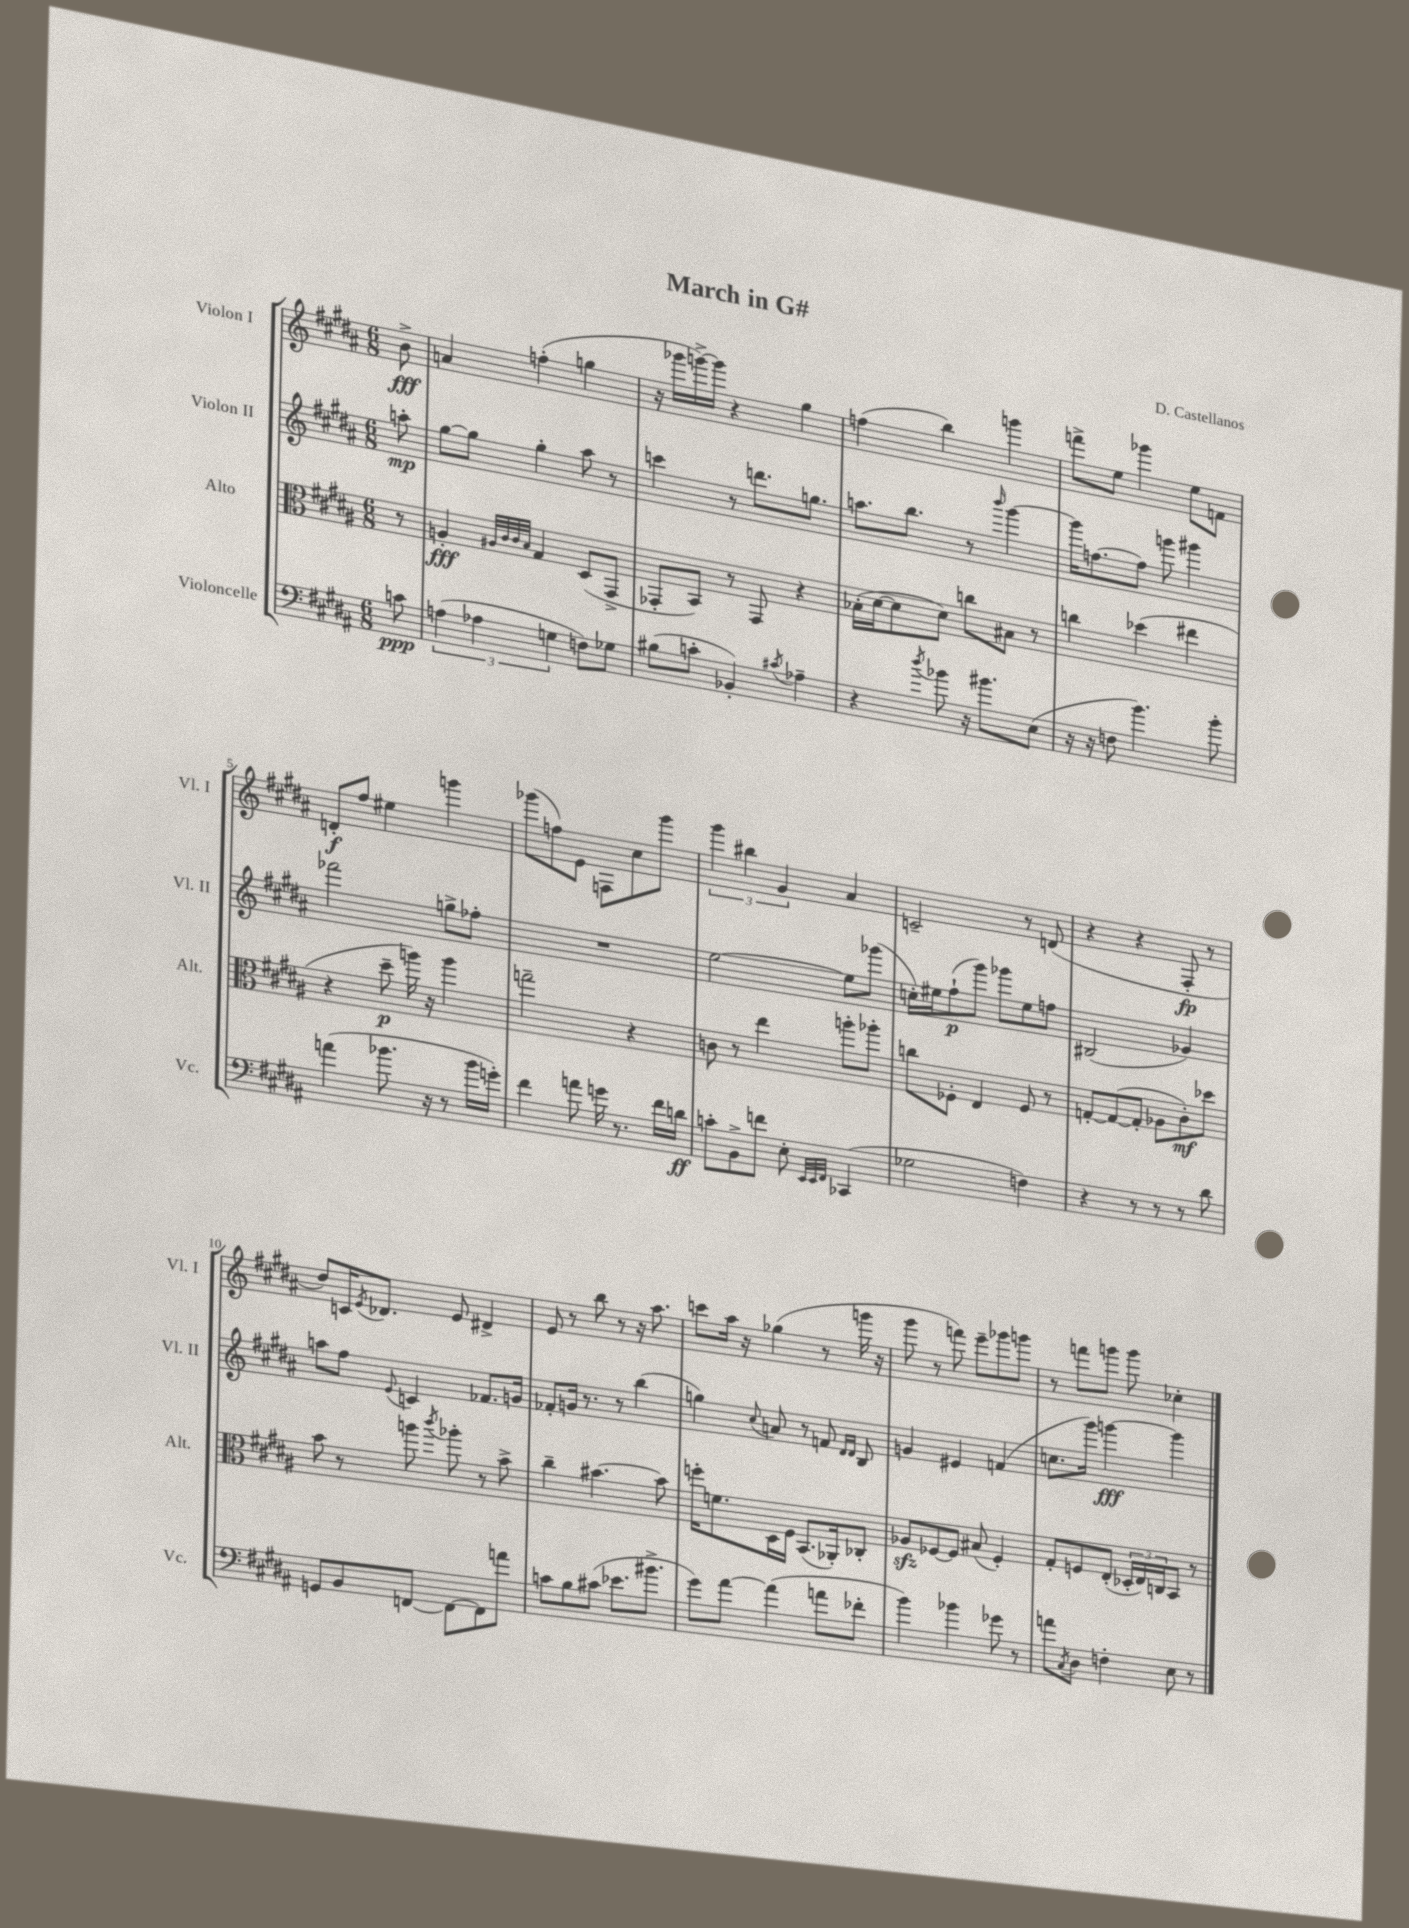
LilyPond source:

\header { title = "March in G#" composer = "D. Castellanos" }
<<
\new StaffGroup <<
\new Staff = "s0" \with { instrumentName = "Violon I" shortInstrumentName = "Vl. I" } {
    \clef treble \key b \major \numericTimeSignature \time 6/8 \partial 8
    b'8->\fff |
    a'4 f''4-.( g''4 |
    r16 ges'''16 g'''16~->) g'''16 r4 gis''4 |
    f''4( b''4) g'''4 |
    f'''8-> e''8 ges'''4 e''8 f'8 |
    d'8-.\f fis''8 eis''4 g'''4 |
    ges'''8( f''8) e'8 f8 cis''8 ges'''8 |
    \tuplet 3/2 { gis'''4 bis''4 gis'4 } ais'4 |
    c'2-- r8 d'8( |
    r4 r4 fis8-.\fp r8 |
    dis''8) c'16 \acciaccatura { e'8 } des'8. e'8 dis'4-> |
    e'8 r8 b''8 r8 r16 ais''8. |
    c'''8 ais''16 r16 ges''4( r8 g'''16 r16 |
    gis'''8 r8 f'''8) e'''8-- ges'''8 g'''8 |
    r8 f'''8 g'''8 g'''8 ces''4-. \bar "|." |
}
\new Staff = "s1" \with { instrumentName = "Violon II" shortInstrumentName = "Vl. II" } {
    \clef treble \key b \major \numericTimeSignature \time 6/8 \partial 8
    a''8-.\mp |
    gis''8~ gis''8 gis''4-. ais''8 r8 |
    c'''4 r8 d'''8. g''8. |
    a''8. b''8. r8 \grace { b'''16 } gis'''4~ |
    gis'''16 f''8.~ f''8 g'''8 gis'''4 |
    fes'''2 g''8-> fes''8-. |
    R2. |
    e''2~ e''8 ges'''8( |
    c''16-.) eis''16 fis''8-!\p( gis'''8) ges'''8 eis''8 f''8 |
    bis2( ges'4) |
    a''8 fis''8 \appoggiatura { e'8 } c'4 fes'8. g'16 |
    fes'8-. g'16 r8. r8 b''4( |
    g''4) \appoggiatura { cis''8 } a'8 r8 f'8 \grace { dis'16 dis'16 } b8 |
    g'4 eis'4 f'4( |
    c''8. gis'''16) g'''4~\fff g'''4 \bar "|." |
}
\new Staff = "s2" \with { instrumentName = "Alto" shortInstrumentName = "Alt." } {
    \clef alto \key b \major \numericTimeSignature \time 6/8 \partial 8
    r8 |
    a4-.\fff \grace { ais32 cis'32 cis'32 b32 } gis4 dis8( gis,8-> |
    ges,8-. b,8) r8 ges,8 r4 |
    bes16-.( dis'16~ dis'8 dis'8) c''8 bis8 r8 |
    c''4 des''4( eis''4 |
    r4 dis''8--\p a''16) r16 a''4 |
    g''2-- r4 |
    c'8 r8 e''4 a''8-. aes''8-. |
    c''8 fes8-. e4 fes8 r8 |
    g8~-. g8~( g8-. aes8 cis'8-.\mf) des''8 |
    b'8 r8 a''8 \acciaccatura { cis'''8 } aes''8-. r8 b'8-> |
    cis''4-- bis'4.~ bis'8 |
    f''16-. f'8. dis16 fis16 b,8.( aes,16-.) ces8-. |
    aes8\sfz fes8~ fes8 bis8( fes4-.) |
    gis8-. f8 e8-.( \tuplet 3/2 { des16-. e16) c16 } b,8 r8 \bar "|." |
}
\new Staff = "s3" \with { instrumentName = "Violoncelle" shortInstrumentName = "Vc." } {
    \clef bass \key b \major \numericTimeSignature \time 6/8 \partial 8
    c'8\ppp |
    \tuplet 3/2 { a4( aes4 g4 } f8) ges8 |
    bis8( c'8-. bes,4-.) \acciaccatura { cis'8 } aes4-- |
    r4 \acciaccatura { dis''8 } bes'8 r16 bis'8. e8( |
    r16 r16 f8 b'4.) b'8-. |
    a'4( bes'8. r16 r8 bes'16 g'16-.) |
    fis'4 a'8 g'16 r8. fis'16 d'16\ff |
    c'8-. b,8-> f'8 e8-. \grace { e,32 e,32 fis,32 } ces,4( |
    ges2 f4) |
    r4 r8 r8 r8 dis'8 |
    g,8 b,8 f,8~ f,8~ f,8 a'8 |
    c'8 b8 cis'8( ees'8. bis'8.-> |
    gis'8) ais'8~ ais'4( a'8 fes'8-. |
    b'4) bes'4 ges'8 r8 |
    a'8 \acciaccatura { cis8 } dis8 f4-. e8 r8 \bar "|." |
}
>>
>>
